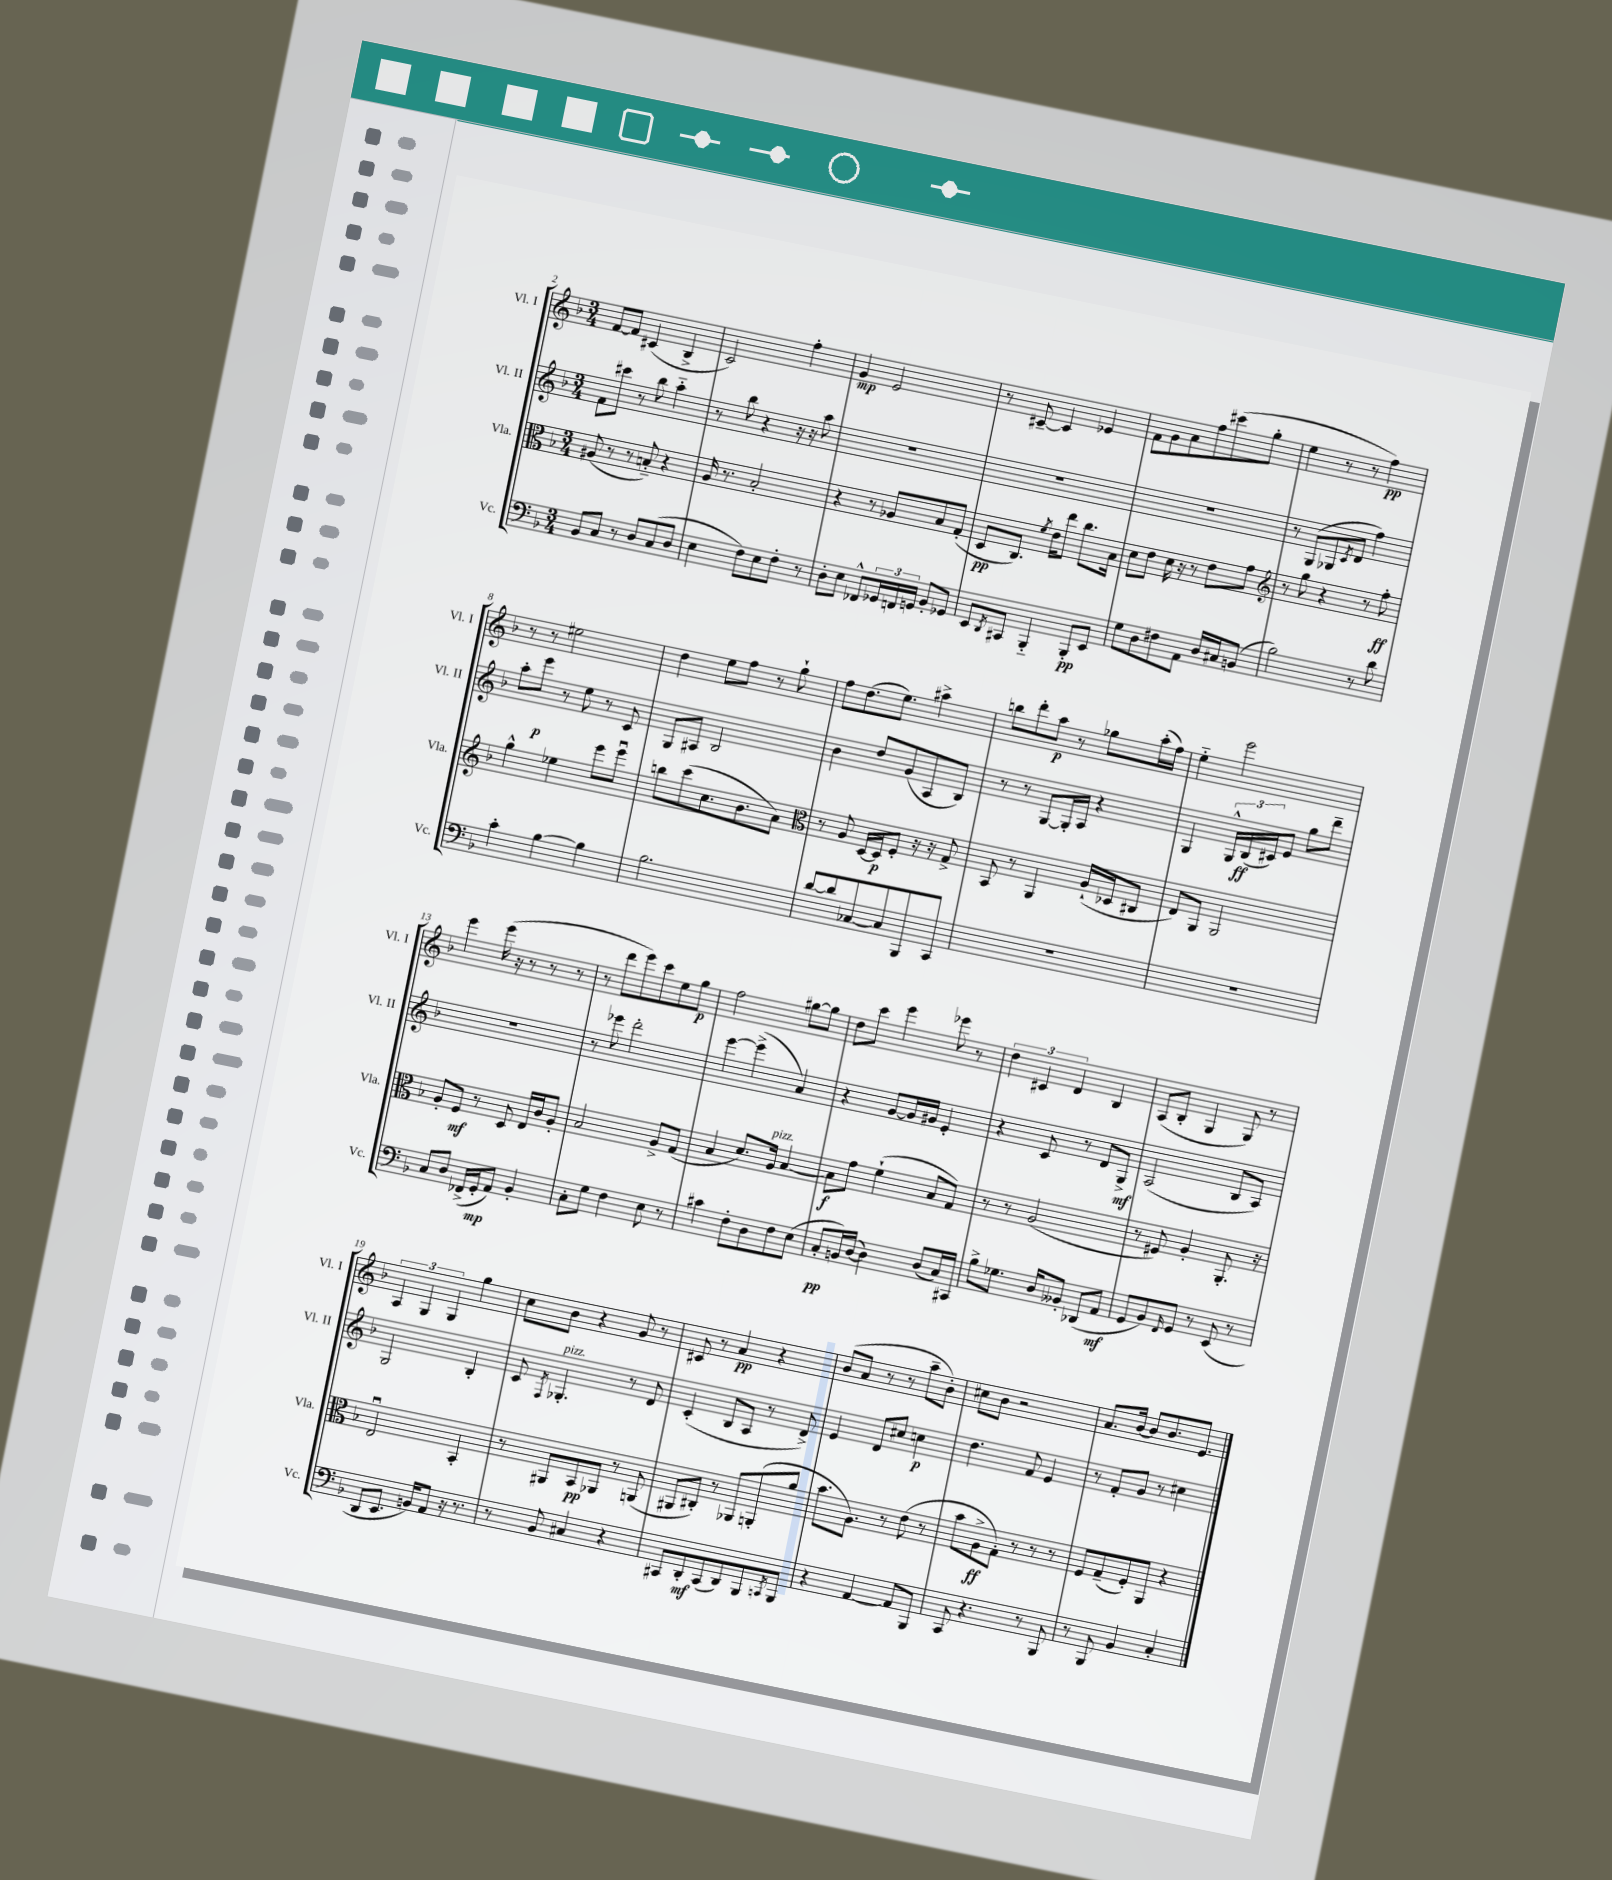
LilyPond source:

<<
\new StaffGroup <<
\new Staff = "s0" \with { instrumentName = "Vl. I" shortInstrumentName = "Vl. I" } {
    \clef treble \key f \major \numericTimeSignature \time 3/4
    f'8~ f'8 cis'4( bes4-> |
    c'2) f''4-. |
    g'4\mp e'2 |
    r8 cis'8~-- cis'4 ees'4 |
    f'8 g'8 a'8 f''8 cis'''8( g''8-. |
    e''4 r8 r8 f''4\pp) |
    r8 r8 eis''2 |
    d''4 e''8 f''8 r8 g''8-! |
    f''8 d''8.( e''8.) ais''4-> |
    b''8 d'''8-. a''8\p r8 ges''8 a''16-.( f''16) |
    e''4-_ e'''2 |
    e'''4 e'''16( r16 r8 r8 r8 |
    r8 d'''8 e'''8) c'''8 e''8 g''8\p |
    f''2 gis''8~ gis''8 |
    d''8 c'''8 e'''4 ees'''8 r8 |
    \tuplet 3/2 { d''4 cis'4 d'4 } bes4 |
    a8( bes8-. g4 g8) r8 |
    \tuplet 3/2 { a4 g4 g4 } g''4 |
    c''8 bes'8 r4 g'8 r8 |
    cis'8 r8 a'4\pp r4 |
    bes'8( a'8 r8 r8 a''8-- bes'8-.) |
    cis''8 bes'8 r2 |
    a'8. bes'16~ bes'8 bes'8. e'8. \bar "|." |
}
\new Staff = "s1" \with { instrumentName = "Vl. II" shortInstrumentName = "Vl. II" } {
    \clef treble \key f \major \numericTimeSignature \time 3/4
    f'8 cis'''8 r8 bes''8 a''4-_ |
    r8 bes''8 r4 r16 r16 a''8 |
    R2. |
    R2. |
    R2. |
    r8 g8( ges8 \acciaccatura { c'8 } d'8 f''4) |
    a''8-. e'''8\p r8 e''8 r8 c'8 |
    g8 ais8 bes2 |
    bes'4 d''8 g'8( a8 bes8) |
    r8 r8 g8~ g16-. a16 r4 |
    g4 \tuplet 3/2 { g16-^ bes16\ff( cis'16) } e'8 g''8 d'''8-- |
    R2. |
    r8 ees'''8 d'''2-. |
    e'''4~ e'''4->( a'4) |
    r4 g'8~ g'16 gis'16 e'4-. |
    r4 c'8 r8 d'8 g8->\mf |
    a2( bes8 a8) |
    g2 bes4-. |
    c'8 \acciaccatura { f8 } ges4.-.^\markup { \italic "pizz." } r8 d'8 |
    c'4-.( bes8 a8 r8 d'8->) |
    e'4 d'8 cis''8 c''4\p |
    d''4. f'8 e'4 |
    r8 f'8-. g'8 r8 cis''4 \bar "|." |
}
\new Staff = "s2" \with { instrumentName = "Vla." shortInstrumentName = "Vla." } {
    \clef alto \key f \major \numericTimeSignature \time 3/4
    ais8( r8 r8 b8-_) r4 |
    a16 r8. bes2-. |
    r4 r8 aes8 bes8 g8-.( |
    d8\pp c8.) \acciaccatura { f'8 } e'16 e''8 c''8. bes16 |
    d'8 e'8 d'16 r16 r8 e'8 g'8 |
    \clef treble r8 g''8 r4 r8 f''8-.\ff |
    g''4-^ ees''4 e'''8 e'''8\downbow |
    b''8 c'''8( c''8. bes'8. a'8) |
    \clef alto r8 a8 d16~ d16\p f8-. r16 r16 g8-> |
    bes,8 r8 a,4 a16-!( des16 cis8 |
    e8) a,8 a,2 |
    a8-. f8\mf r8 d8 e16 c'16 a8-. |
    bes2 a8-> g8( |
    bes4 d'8.) a16^\markup { \italic "pizz." } bes4~ |
    bes8\f g'8 f'4-!( bes8 g8) |
    r8 r8 a2( |
    r8 fis8) a4-. a,8.-. r16 |
    e2\downbow bes,4-. |
    r8 ais,8 bes,8\pp aes,8 r8 a,8( |
    ais,8 cis8-.) r8 aes,8 a,8-.( a'8 |
    bes'8. a8.) r8 e'8( r8 |
    bes'8 a8->\ff g8-.) r8 r8 r8 |
    f8 g8--( f8-.) a,8 r4 \bar "|." |
}
\new Staff = "s3" \with { instrumentName = "Vc." shortInstrumentName = "Vc." } {
    \clef bass \key f \major \numericTimeSignature \time 3/4
    bes,8 c8 r8 d8 c8( d8 |
    e4 f8) e8 f8-. r8 |
    d8-. e8 fes,8-^ \tuplet 3/2 { ges,16 f,16 g,16 } bes,8-. ges,8 |
    e,8 \acciaccatura { d,8 } cis,8 bes,,4-_ bes,,8-.\pp e,8 |
    g8 d8 fis8 a,8 d16 cis16 b,8( |
    bes2) r8 d'8 |
    c'4-. bes4~ bes4 |
    bes2. |
    d'8~ d'8 ces8~ ces8 bes,,8 c,8 |
    R2. |
    R2. |
    c8 d8 fes,16->( g,16-.\mp a,8) bes,4-. |
    c8-. g8 f4 e8 r8 |
    cis'4 f8-. d8 f8 e8( |
    c8-.\pp b,16) d16~( d4) d8( c16) cis,16 |
    bes8-> ges8. d16 beses,8-. des,8( a,8\mf |
    g,8 bes,8) \grace { f,16 } g,8 r8 e,8( r8 |
    d,8 e,8. b,16) a,8 r16 r8. |
    r8 bes,8 cis4 r4 |
    cis,8 d,8-.\mf cis,8( d,8) bes,,8 \acciaccatura { c,8 } bes,,8 |
    r4 a,4~ a,8 bes,,8 |
    c,8 r4. r8 bes,,8 |
    r8 bes,,8 bes,4 c4-. \bar "|." |
}
>>
>>
\layout { \context { \Score currentBarNumber = #2 } }
